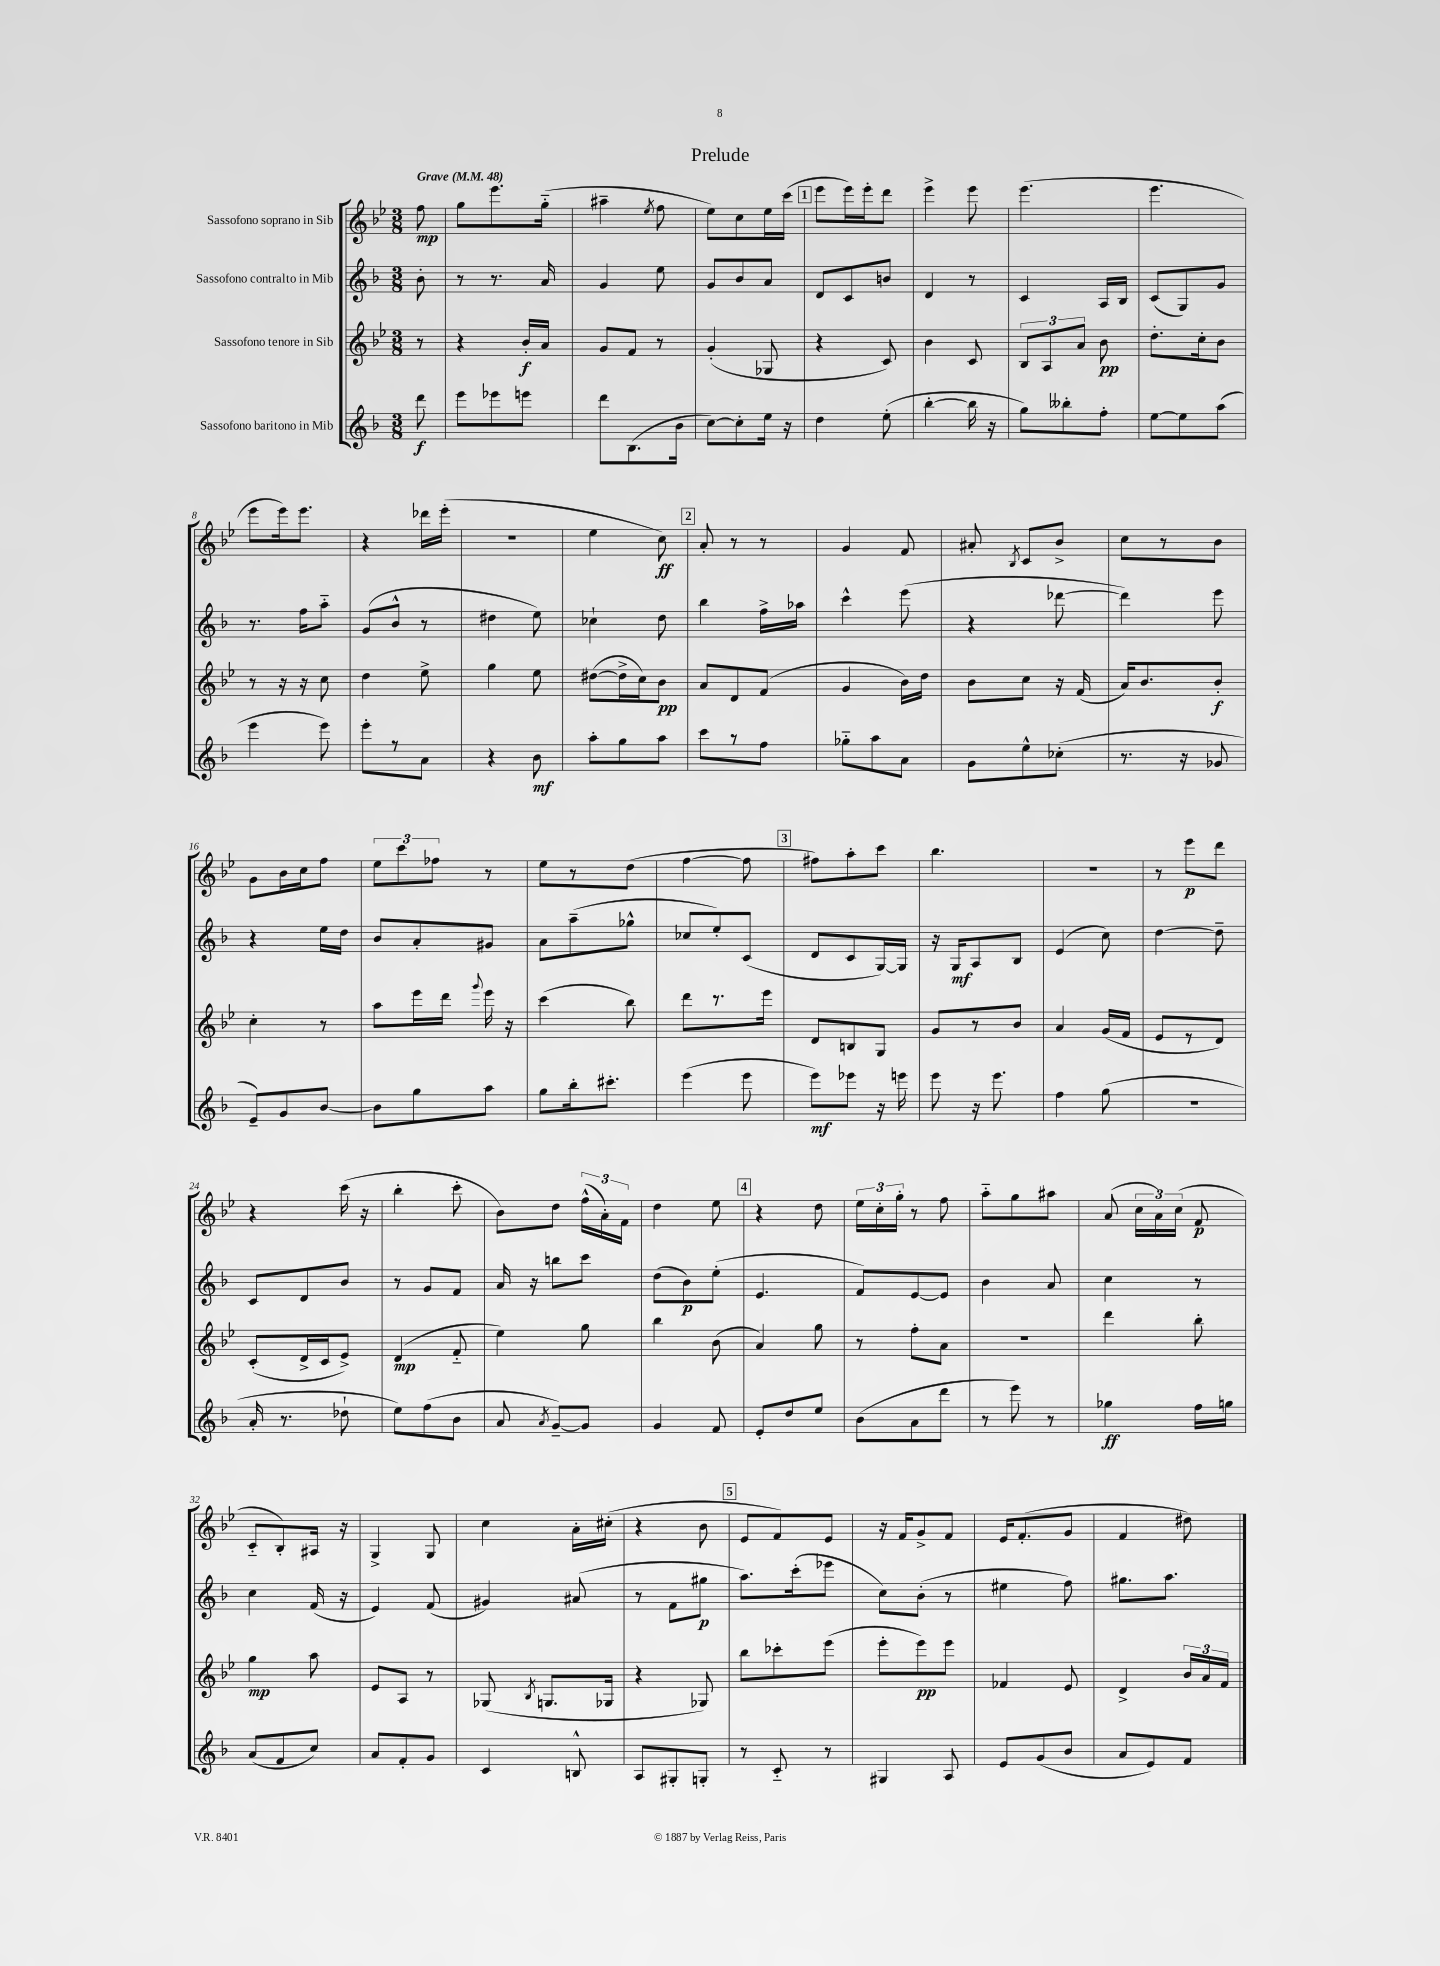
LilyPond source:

\header { title = "Prelude" }
<<
\new StaffGroup <<
\new Staff = "s0" \with { instrumentName = "Sassofono soprano in Sib" } {
    \clef treble \key bes \major \numericTimeSignature \time 3/8 \partial 8 \tempo "Grave" 4 = 48
    \autoBeamOff f''8\mp |
    g''8[ ees'''8. g''16]-_( |
    ais''4-- \acciaccatura { ees''8 } f''8 |
    ees''8[) c''8 ees''16 c'''16]( |
    \mark \markup { \box "1" } ees'''8[ ees'''16) ees'''16-. d'''8] |
    ees'''4-> ees'''8 |
    ees'''4.( |
    ees'''4. |
    ees'''8[ ees'''16) ees'''8.] |
    r4 des'''16[ ees'''16]-.( |
    r4. |
    ees''4 c''8\ff) |
    \mark \markup { \box "2" } a'8-. r8 r8 |
    g'4 f'8 |
    ais'8-. \acciaccatura { bes8 } c'8[ bes'8]-> |
    c''8[ r8 bes'8] |
    g'8[ bes'16 c''16 f''8] |
    \tuplet 3/2 { ees''8[ c'''8 fes''8] } r8 |
    ees''8[ r8 d''8]( |
    f''4~ f''8 |
    \mark \markup { \box "3" } fis''8[) a''8-. c'''8] |
    bes''4. |
    R4. |
    r8 ees'''8[\p d'''8] |
    r4 c'''16( r16 |
    bes''4-. c'''8-. |
    bes'8[) d''8] \tuplet 3/2 { f''16[-^( a'16-.) f'16] } |
    d''4 ees''8 |
    \mark \markup { \box "4" } r4 d''8 |
    \tuplet 3/2 { ees''16[ c''16-. g''16]-. } r8 f''8 |
    a''8[-_ g''8 ais''8] |
    a'8( \tuplet 3/2 { c''16[ a'16) c''16]( } f'8\p |
    c'8[-_ bes8-.) ais16] r16 |
    g4-> g8 |
    c''4 a'16[-. cis''16]-.( |
    r4 bes'8 |
    \mark \markup { \box "5" } ees'8[ f'8) ees'8] |
    r16 f'16[ g'8-> f'8] |
    ees'16[ f'8.-.( g'8] |
    f'4 dis''8) \bar "|." |
}
\new Staff = "s1" \with { instrumentName = "Sassofono contralto in Mib" } {
    \clef treble \key f \major \numericTimeSignature \time 3/8 \partial 8
    \autoBeamOff bes'8-. |
    r8 r8. a'16 |
    g'4 e''8 |
    g'8[ bes'8 a'8] |
    \mark \markup { \box "1" } d'8[ c'8 b'8] |
    d'4 r8 |
    c'4 a16[ bes16] |
    c'8[( g8) g'8] |
    r8. f''16[ a''8]-_ |
    g'8[( bes'8]-^ r8 |
    dis''4 e''8) |
    ces''4-! d''8 |
    \mark \markup { \box "2" } bes''4 f''16[-> aes''16] |
    c'''4-^ e'''8( |
    r4 des'''8~ |
    des'''4) e'''8 |
    r4 e''16[ d''16] |
    bes'8[ a'8-. gis'8] |
    a'8[ a''8--( ges''8]-^ |
    ces''8[ e''8-.) c'8]( |
    \mark \markup { \box "3" } d'8[ c'8 g16~) g16] |
    r16 g16[\mf a8 bes8] |
    e'4( c''8) |
    d''4~ d''8-- |
    c'8[ d'8 bes'8] |
    r8 g'8[ f'8] |
    a'16 r16 b''8[ c'''8] |
    d''8[( bes'8\p) e''8]-.( |
    \mark \markup { \box "4" } e'4. |
    f'8[) e'8~ e'8] |
    bes'4 a'8 |
    c''4 r8 |
    c''4 f'16( r16 |
    e'4) f'8( |
    gis'4) ais'8( |
    r8 f'8[ gis''8]\p |
    \mark \markup { \box "5" } a''8.[) c'''16-.( ees'''8] |
    c''8[) bes'8]-.( r8 |
    eis''4 f''8) |
    gis''8.[ a''8.] \bar "|." |
}
\new Staff = "s2" \with { instrumentName = "Sassofono tenore in Sib" } {
    \clef treble \key bes \major \numericTimeSignature \time 3/8 \partial 8
    \autoBeamOff r8 |
    r4 bes'16[-.\f a'16] |
    g'8[ f'8] r8 |
    g'4-.( ges8 |
    \mark \markup { \box "1" } r4 c'8) |
    bes'4 c'8 |
    \tuplet 3/2 { bes8[ a8 a'8] } bes'8\pp |
    d''8.[-. c''16-. bes'8] |
    r8 r16 r16 c''8 |
    d''4 ees''8-> |
    g''4 ees''8 |
    dis''8[~( dis''16-> c''16) bes'8]\pp |
    \mark \markup { \box "2" } a'8[ d'8 f'8]( |
    g'4 bes'16[) d''16] |
    bes'8[ c''8] r16 f'16( |
    a'16[) bes'8. bes'8]-.\f |
    c''4-. r8 |
    a''8[ ees'''16 d'''16] \appoggiatura { g'''8 } ees'''16 r16 |
    c'''4( bes''8) |
    d'''8[ r8. ees'''16] |
    \mark \markup { \box "3" } d'8[ b8 g8] |
    g'8[ r8 bes'8] |
    a'4 g'16[( f'16] |
    ees'8[ r8 d'8]) |
    c'8[-.( d'16-> c'16 ees'8]->) |
    d'4\mp( f'8-_ |
    ees''4) g''8 |
    bes''4 bes'8( |
    \mark \markup { \box "4" } a'4) g''8 |
    r8 f''8[-. a'8] |
    r4. |
    d'''4 bes''8-. |
    g''4\mp a''8 |
    ees'8[ a8] r8 |
    ges8( \acciaccatura { bes8 } g8.[ ges16] |
    r4 ges8) |
    \mark \markup { \box "5" } bes''8[ ces'''8-. ees'''8]( |
    ees'''8[-. ees'''8\pp) ees'''8] |
    fes'4 ees'8 |
    d'4-> \tuplet 3/2 { bes'16[ a'16 f'16] } \bar "|." |
}
\new Staff = "s3" \with { instrumentName = "Sassofono baritono in Mib" } {
    \clef treble \key f \major \numericTimeSignature \time 3/8 \partial 8
    \autoBeamOff d'''8\f |
    e'''8[ ees'''8 e'''8] |
    d'''8[ bes8.( bes'16] |
    c''8[~) c''8-. e''16] r16 |
    \mark \markup { \box "1" } d''4 e''8-.( |
    bes''4~-. bes''16 r16 |
    g''8[) beses''8-. f''8]-. |
    e''8[~ e''8 a''8]( |
    e'''4 e'''8) |
    e'''8[-. r8 a'8] |
    r4 bes'8\mf |
    a''8[-. g''8 a''8] |
    \mark \markup { \box "2" } c'''8[ r8 f''8] |
    ges''8[-_ a''8 a'8] |
    g'8[ e''8-^ ces''8]-.( |
    r8. r16 ges'8 |
    e'8[--) g'8 bes'8]~ |
    bes'8[ g''8 a''8] |
    g''8[ bes''16-. cis'''8.]-. |
    e'''4( e'''8 |
    \mark \markup { \box "3" } e'''8[\mf) ees'''8] r16 e'''16 |
    e'''8 r16 e'''8. |
    f''4 g''8( |
    R4. |
    a'16-. r8. des''8-! |
    e''8[) f''8( bes'8] |
    a'8 \acciaccatura { a'8 } g'8[~--) g'8] |
    g'4 f'8 |
    \mark \markup { \box "4" } e'8[-. d''8 e''8] |
    bes'8[( a'8 d'''8] |
    r8 e'''8) r8 |
    ges''4\ff f''16[ g''16] |
    a'8[( f'8 c''8]) |
    a'8[ f'8-. g'8] |
    c'4 b8-^ |
    a8[ gis8-. g8]-. |
    \mark \markup { \box "5" } r8 c'8-_ r8 |
    gis4 a8 |
    e'8[ g'8( bes'8] |
    a'8[ e'8) f'8] \bar "|." |
}
>>
>>
